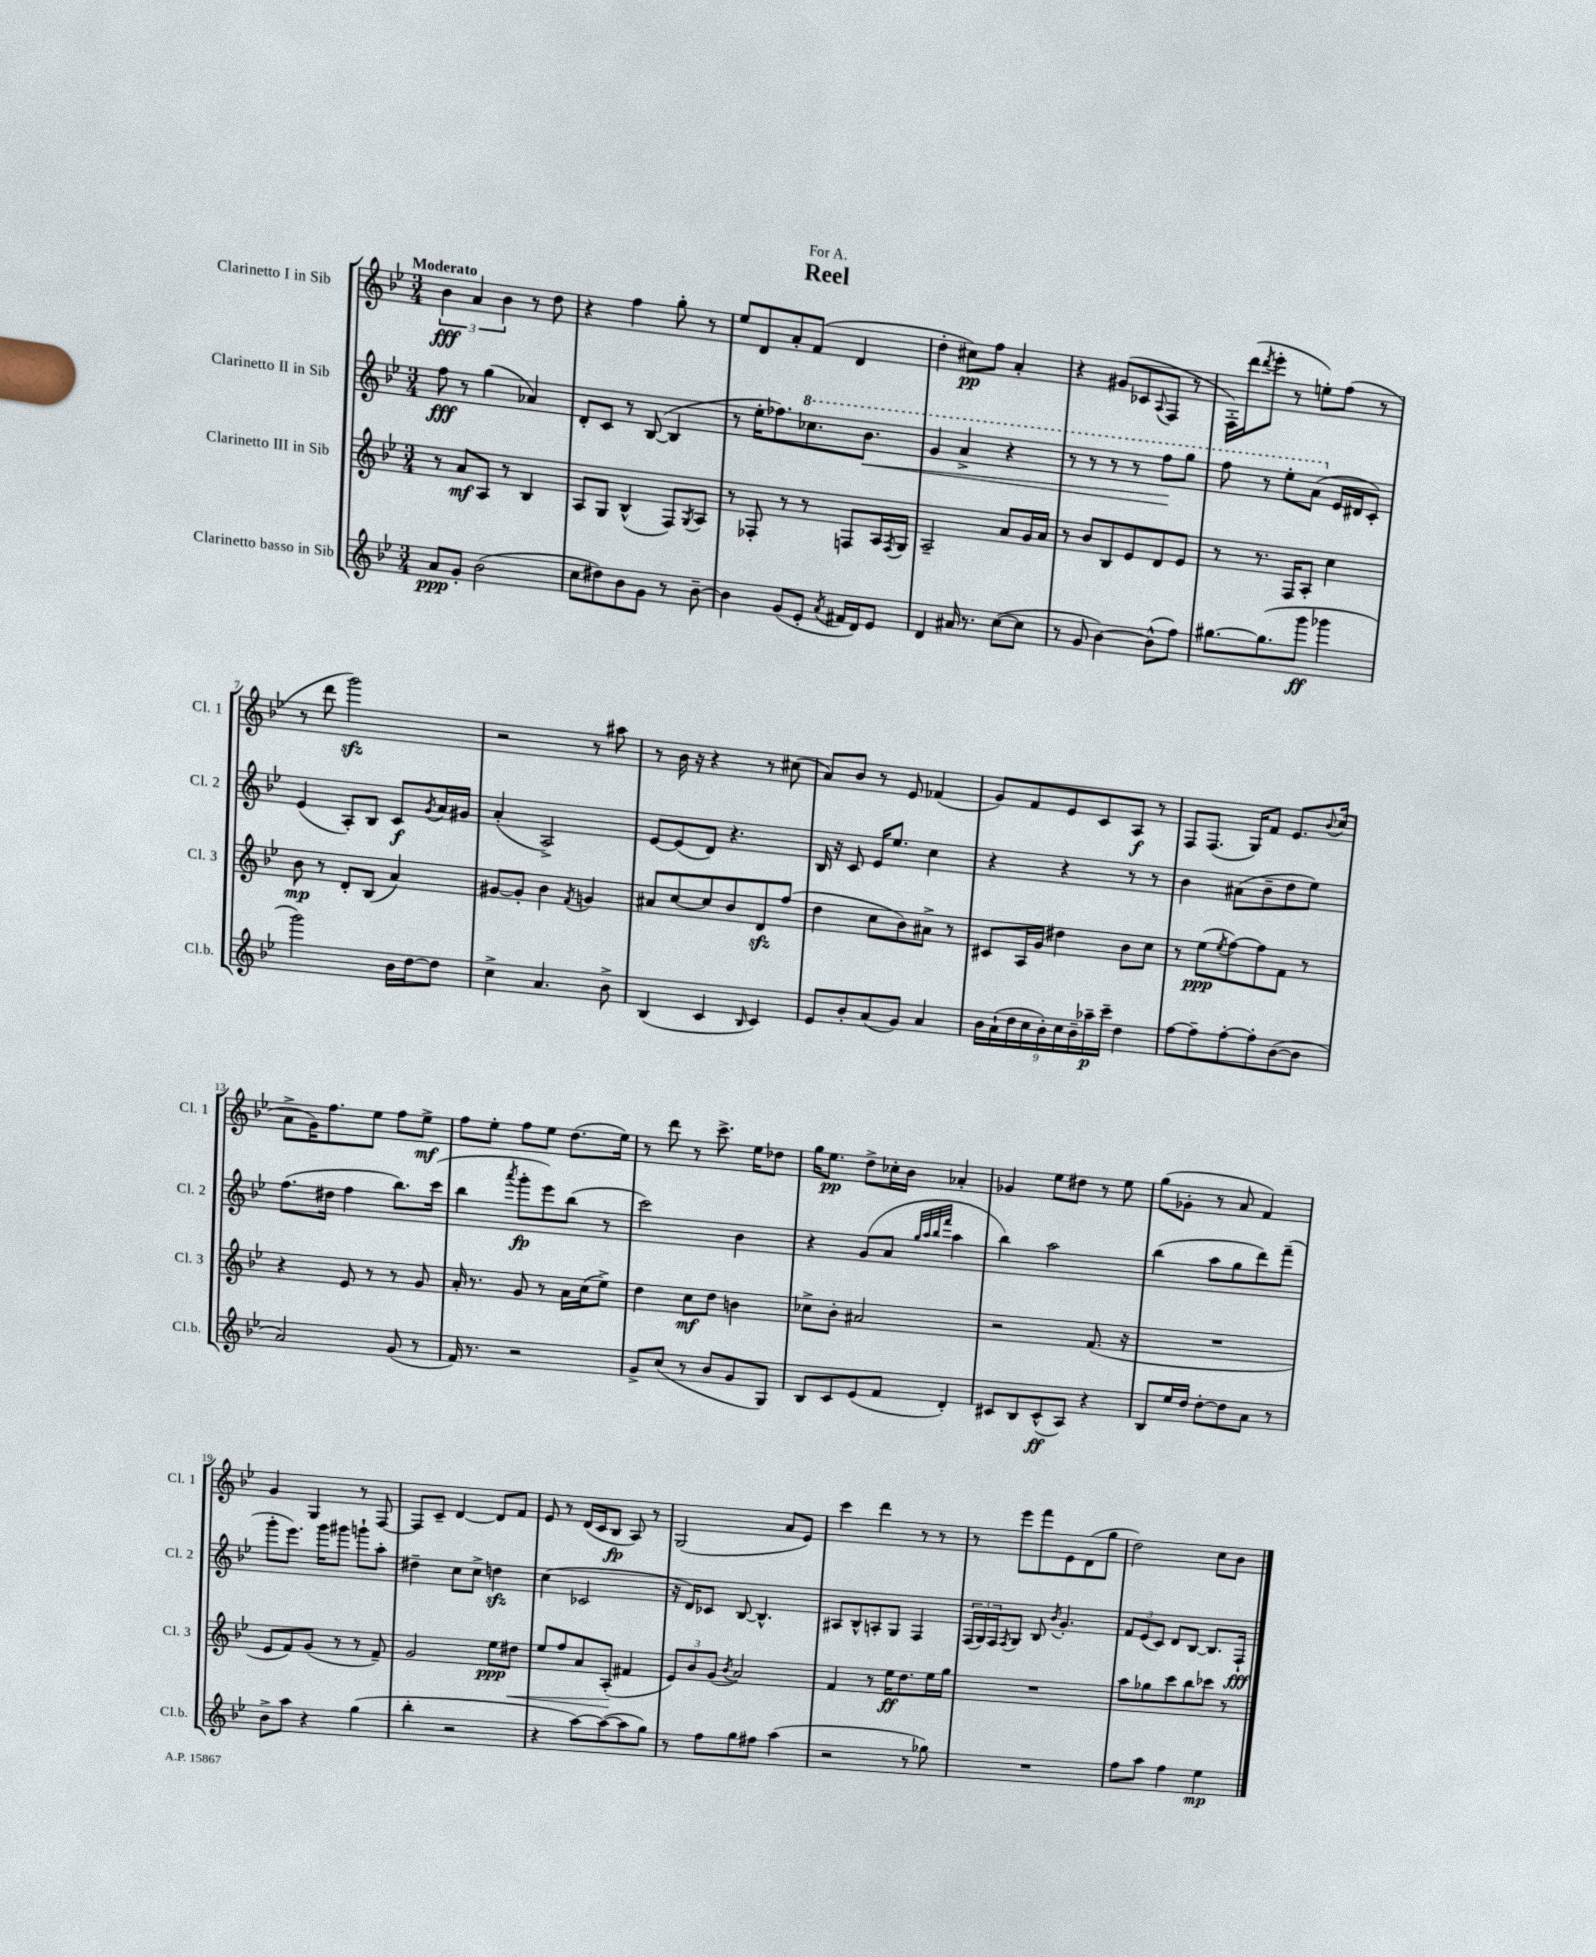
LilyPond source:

\header { title = "Reel" dedication = "For A." }
<<
\new StaffGroup <<
\new Staff = "s0" \with { instrumentName = "Clarinetto I in Sib" shortInstrumentName = "Cl. 1" } {
    \clef treble \key bes \major \numericTimeSignature \time 3/4 \tempo "Moderato"
    \tuplet 3/2 { bes'4\fff a'4 bes'4 } r8 d''8 |
    r4 f''4 g''8-. r8 |
    ees''8 d'8 a'8-. f'8( d'4 |
    d''4-. cis''8\pp) f''8 a'4-. |
    r4 gis'8( ces'8 \appoggiatura { a8 } f8 r8 |
    f16-.) d'''16( \acciaccatura { d'''8 } ees'''8-. r8 e''8-.) f''8( r8 |
    r8 d'''8 g'''2\sfz) |
    r2 r8 ais''8 |
    r8 bes'16 r16 r4 r8 cis''8( |
    a'8) bes'8 r8 ees'8 fes'4( |
    g'8) f'8 ees'8 c'8 a8\f r8 |
    f8 f8.( g16) f'8 ees'8. \appoggiatura { bes'8 } c''16( |
    a'8-> g'16) f''8. ees''8 f''8 ees''8->\mf |
    f''8 ees''8-. f''8 ees''8 d''8.( ees''16) |
    r8 d'''8 r8 c'''8.-> ees''16 des''8 |
    g''16 ees''8.\pp d''8-> ces''16-. bes'16 aes'4-. |
    ges'4 ees''8 dis''8 r8 ees''8 |
    g''8( ges'8-. r8 a'8 f'4) |
    g'4 g4 r8 f8~ |
    f8 c'8-- d'4~ d'8 f'8 |
    ees'8 r8 d'16( c'16 bes8\fp a8) r8 |
    g2( a'8 ees'8) |
    c'''4 d'''4 r8 r8 |
    r8 ees'''8 f'''8 ees'8 d'8( g''8 |
    d''2) c''8 bes'8 \bar "|." |
}
\new Staff = "s1" \with { instrumentName = "Clarinetto II in Sib" shortInstrumentName = "Cl. 2" } {
    \clef treble \key bes \major \numericTimeSignature \time 3/4
    f''8\fff r8 g''4( aes'4) |
    d'8-. c'8 r8 bes8~( bes4 |
    r8 ees''16-. fes''8.) \ottava #1 ces'''8. bes''8.\< |
    g''4 a''4-> r4 |
    r8 r8 r8 r8 f'''8\! g'''8 |
    f'''8 r8 ees'''8-. a''8( \ottava #0 ees'16 dis'16 c'8-.) |
    ees'4( a8-.) bes8 c'8\f \acciaccatura { g'8 } a'16 gis'16 |
    a'4-.( a2->) |
    ees'8~ ees'8( d'8) r4. |
    bes16 r16 c'8 ees'16 ees''8. c''4 |
    r4 r4 r8 r8 |
    bes'4 ais'8( bes'8-- d''8 ees''8) |
    f''8.( dis''16 f''4 bes''8.) c'''16( |
    bes''4 \acciaccatura { a'''8 } g'''8-.\fp ees'''8) bes''8( r8 |
    c'''2) bes'4 |
    r4 g'8( a'8 \grace { g''32 a''32 bes''32 f'''32 } a''4 |
    bes''4) a''2 |
    bes''4( a''8 g''8 d'''8) f'''8--( |
    g'''8-. ees'''8.) g'''16 gis'''8 g'''8-! a''8-. |
    dis''4-- c''8 c''8-> d''4\sfz |
    c''4( ces'2 |
    r16 d'16) ces'8 bes8~ bes4.-^ |
    ais8 bes8-^ a8-. g8 f4 |
    \tuplet 3/2 { f16( g16) f16 } \acciaccatura { f8 } g8 bes8 \acciaccatura { bes'8 } g'4.-. |
    \tuplet 3/2 { f'8 ees'8( c'8) } d'8 bes8~ bes8. f16-!\fff \bar "|." |
}
\new Staff = "s2" \with { instrumentName = "Clarinetto III in Sib" shortInstrumentName = "Cl. 3" } {
    \clef treble \key bes \major \numericTimeSignature \time 3/4
    r8 a'8\mf a8 r8 bes4 |
    a8 g8 bes4-^( f8) \acciaccatura { g8 } a8 |
    r8 fes8-. r8 r8 f8 a16 \acciaccatura { f8 } g16 |
    a2-- a'8 g'16 a'16 |
    r8 bes'8 bes8 ees'8 d'8 ees'8 |
    r8 r8. f16 a8-. c''4 |
    bes'8\mp r8 d'8-. bes8( a'4) |
    gis'8~ gis'8-. bes'4 \acciaccatura { f'8 } g'4 |
    ais'8 c''8~ c''8 bes'8 d'8\sfz f''8( |
    d''4 c''8 bes'8) ais'8-> r8 |
    cis'8 a16 g'16 dis''4 bes'8 c''8 |
    r8 ees''8\ppp( \acciaccatura { ees''8 } f''8~) f''8 f'8 r8 |
    r4 ees'8 r8 r8 g'8 |
    a'16-. r8. g'8 r8 a'16 c''16( ees''8->) |
    d''4 c''8\mf d''8 b'4 |
    ces''8-> bes'8-. ais'2 |
    r2 f'8.( r16 |
    R2. |
    ees'8 f'8) g'8( r8 r8 f'8--) |
    g'2 ees''8\ppp dis''8\< |
    ees''8 f''8 a'8 a8-.\!( fis'4 |
    \tuplet 3/2 { ees'8) bes'8 g'8( } \acciaccatura { bes'8 } a'2) |
    f'4 r8 ees''16\ff d''8. ees''16 g''16 |
    R2. |
    a''8 ges''8 c'''8 bes''8 ces'''8 r8 \bar "|." |
}
\new Staff = "s3" \with { instrumentName = "Clarinetto basso in Sib" shortInstrumentName = "Cl.b." } {
    \clef treble \key bes \major \numericTimeSignature \time 3/4
    a'8\ppp g'8-. bes'2( |
    c''8 dis''8) bes'8 g'8 r8 bes'8~-- |
    bes'4 g'8( ees'8-. \acciaccatura { a'8 } fis'16 d'16) ees'8 |
    d'4 ais'16 r8. c''8~( c''8 |
    r8 g'8 bes'4~) bes'8-^( f''8) |
    gis''8.~ gis''8.( g'''8\ff ges'''4 |
    g'''2) bes'16 d''16~ d''8 |
    c''4-> a'4. bes'8-> |
    bes4( c'4 \grace { bes16 } c'4) |
    ees'8 bes'8-. a'8( g'8) a'4 |
    \tuplet 9/8 { bes'16 a'16-!( d''16 c''16 bes'16-.) c''16 bes'16-- aes''16--\p c'''16-- } d''4 |
    f''8~ f''8-- f''8~-. f''8-. bes'8~( bes'8 |
    a'2) g'8( r8 |
    f'16) r8. r2 |
    g'8-> c''8( r8 bes'8 g'8 g8) |
    bes8 c'8 ees'8( f'8 d'4-.) |
    cis'8 bes8 cis'8-^\ff( a8) r4 |
    bes8 ees''16 d''16 d''8~-. d''8 a'8 r8 |
    bes'8-> a''8 r4 g''4( |
    bes''4-. r2 |
    r4 a''8~) a''8~( a''8 g''8) |
    r8 f''8 g''8 fis''8 a''4( |
    r2 r8 ges''8) |
    R2. |
    f''8 a''8 f''4 ees''4\mp \bar "|." |
}
>>
>>
